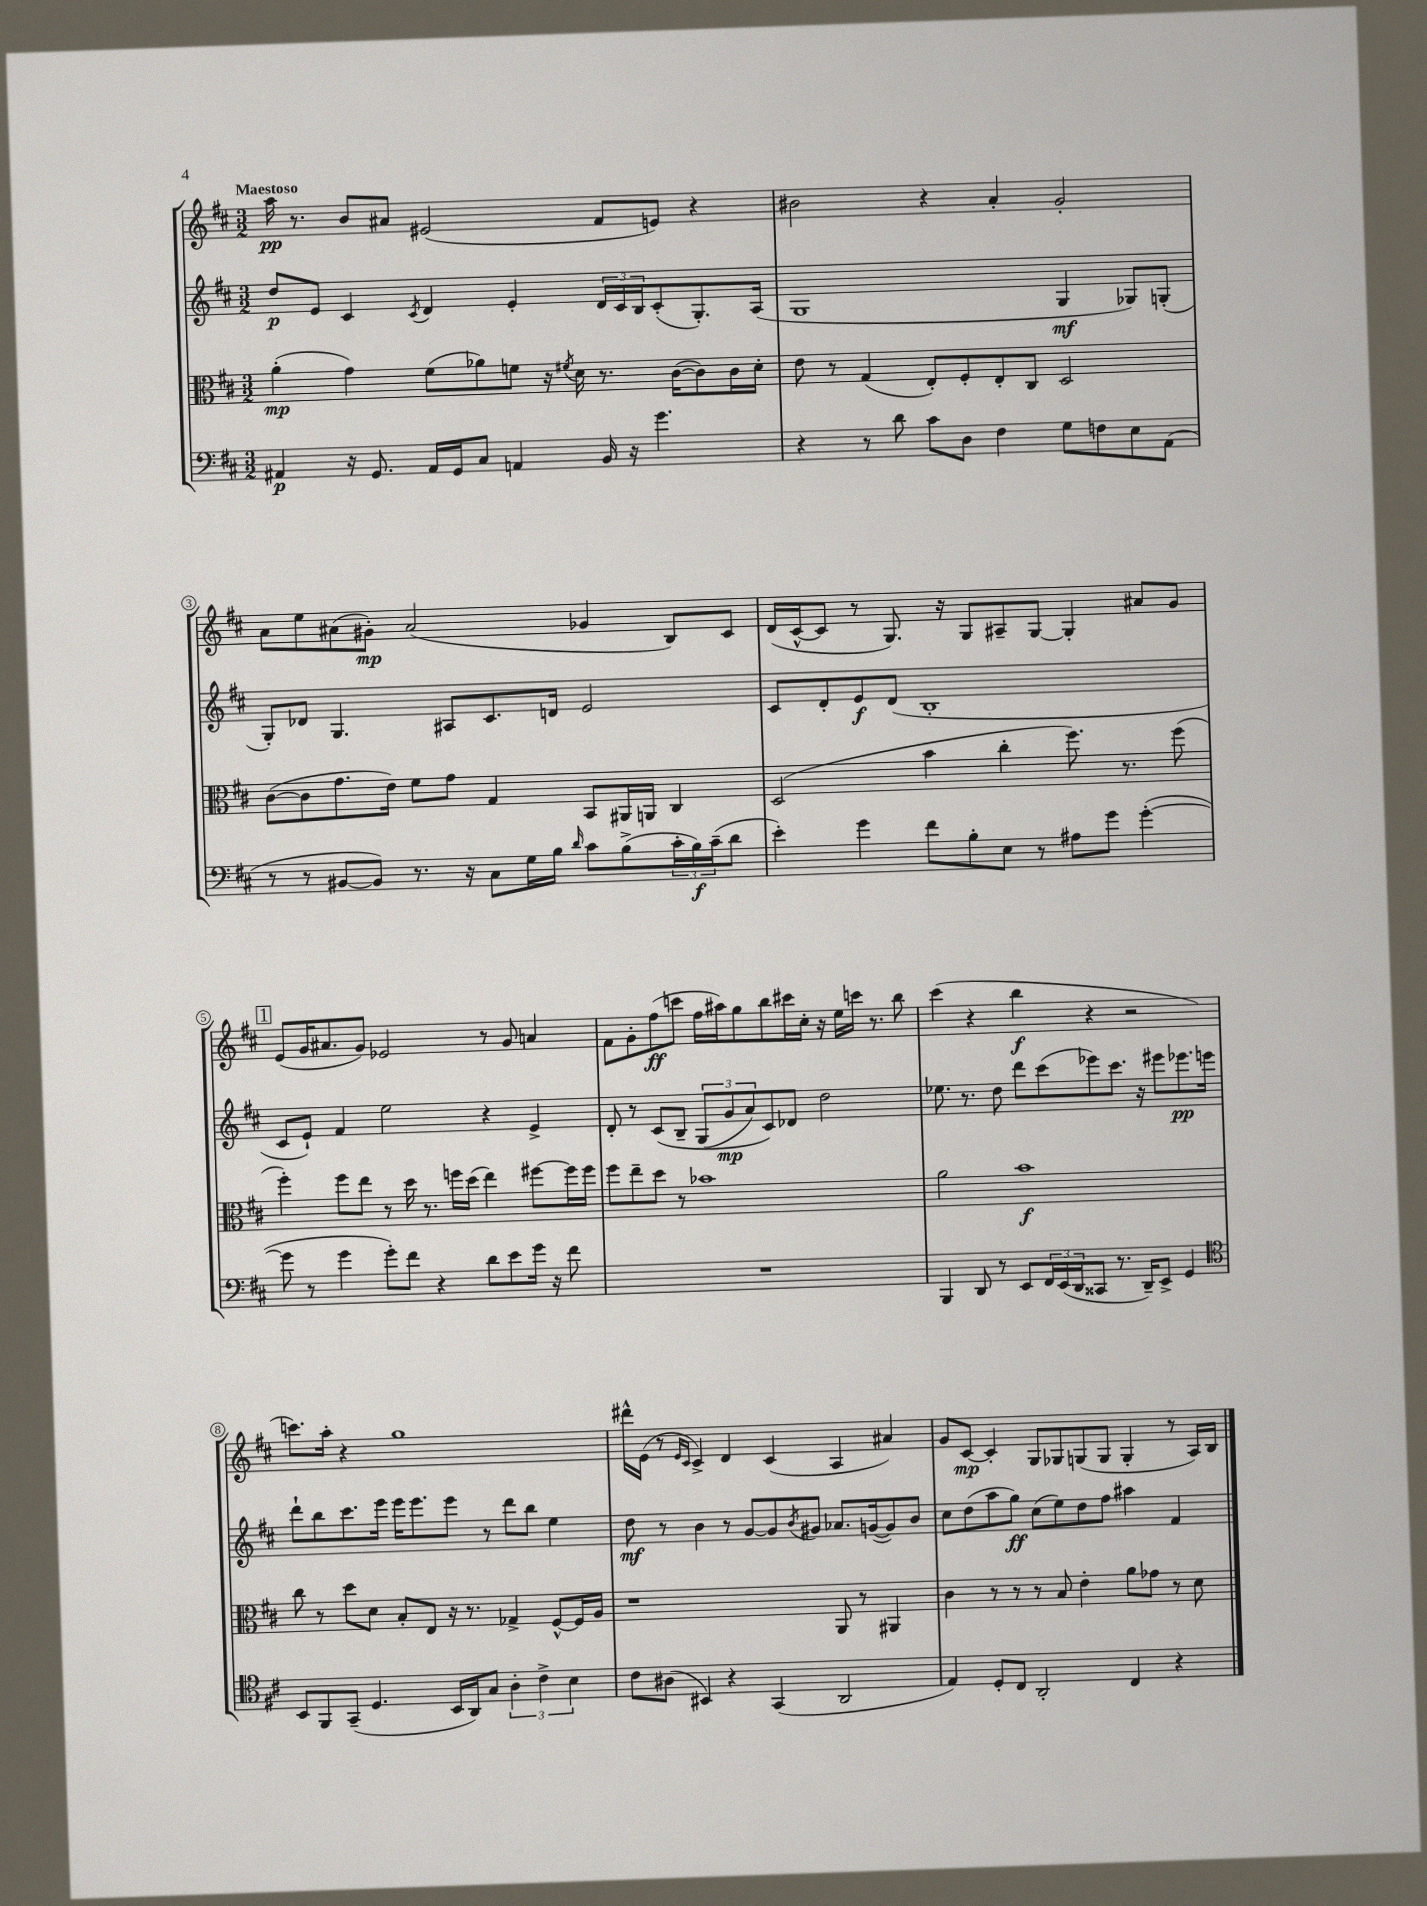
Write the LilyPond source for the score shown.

<<
\new StaffGroup <<
\new Staff = "s0" {
    \clef treble \key d \major \numericTimeSignature \time 3/2 \tempo "Maestoso"
    a''16\pp r8. b'8 ais'8 eis'2( fis'8 e'8) r4 |
    bis'2 r4 a'4-. g'2-. |
    a'8 e''8 ais'8( gis'8-.\mp) ais'2( ges'4 b8) cis'8 |
    d'16( cis'16~-^ cis'8 r8 g8.) r16 g8 ais8-- g8~ g4-. ais'8 g'8 |
    \mark \markup { \box "1" } e'8( g'16 ais'8. g'8) ees'2 r8 g'8 a'4 |
    fis'8 g'8-. fis''8\ff( c'''8 fis''16 ais''16) g''8 b''8 cis'''16 cis''16-. r16 e''16 c'''16 r8. b''8 |
    cis'''4( r4 b''4\f r4 r2 |
    c'''8.) a''16-. r4 g''1 |
    dis'''16-^ e'16( r8 \grace { e'16 cis'16 } cis'4->) d'4 cis'4( a4 ais'4) |
    g'8 cis'8~\mp cis'4-. g8 ges8 g8( g8 g4-. r8 a16) b16 \bar "|." |
}
\new Staff = "s1" {
    \clef treble \key d \major \numericTimeSignature \time 3/2
    d''8\p e'8 cis'4 \acciaccatura { cis'8 } d'4 e'4-. \tuplet 3/2 { d'16 cis'16 b16 } cis'8-.( g8.-.) a16( |
    g1 g4\mf ges8) g8-.( |
    g8-.) des'8 g4. ais8 cis'8. d'16 e'2 |
    cis'8 d'8-. e'8\f d'8( b1-. |
    \mark \markup { \box "1" } cis'8 e'8-!) fis'4 e''2 r4 e'4-> |
    d'8-. r8 cis'8\( b8-- \tuplet 3/2 { g8( g'8\mp a'8) } cis'8\) des'8 d''2 |
    ees''8. r8. d''8 d'''8 cis'''8( ees'''8) cis'''8. r16 eis'''8 ees'''8.\pp e'''16 |
    d'''8-! b''8 cis'''8. e'''16 e'''16 e'''8. e'''8 r8 d'''8 b''8 e''4 |
    d''8\mf r8 b'4 r8 g'8~ g'8 \acciaccatura { b'8 } gis'8 aes'8. g'16~( g'8) b'8 |
    cis''8 d''8( a''8 g''8\ff) cis''8( e''8) d''8 fis''8 ais''4 fis'4 \bar "|." |
}
\new Staff = "s2" {
    \clef alto \key d \major \numericTimeSignature \time 3/2
    a'4-.\mp( g'4) fis'8( aes'8) f'8 r16 \acciaccatura { fis'8 } d'16 r8. cis'16~( cis'8) cis'16 d'16-. |
    e'8 r8 g4( e8-.) fis8-. e8-. cis8 d2 |
    cis'8~( cis'8 g'8. e'16) fis'8 g'8 g4 b,8 ais,16 a,16 cis4 |
    d2( b'4 cis''4-. fis''8.) r8. fis''8( |
    \mark \markup { \box "1" } fis''4-.) fis''8 e''8 r8 d''16 r8. f''16 d''16( e''4) fis''8~ fis''16 fis''16 |
    fis''8 e''8-- d''8 r8 bes'1 |
    a'2 b'1\f |
    cis''8 r8 d''8 d'8 b8-. e8 r16 r8. ges4-> fis8~-^ fis16 a16 |
    r1 a,8 r8 ais,4 |
    cis'4 r8 r8 r8 b8 e'4-. a'8 ges'8 r8 d'8 \bar "|." |
}
\new Staff = "s3" {
    \clef bass \key d \major \numericTimeSignature \time 3/2
    ais,4\p r16 g,8. ais,16 g,16 cis8 a,4 b,16 r16 g'4. |
    r4 r8 d'8 cis'8 d8 fis4 g8 f8 e8 a,8( |
    r8 r8 bis,8~ bis,8) r8. r16 cis8 g16 b16 \grace { d'16 } cis'8 b8->( \tuplet 3/2 { cis'16-. b16\f) cis'16--( } d'8 |
    e'4-.) g'4 fis'8 b8-. e8 r8 ais8 g'8 g'4~-.( |
    \mark \markup { \box "1" } g'8 r8 g'4 g'8-.) fis'8 r4 d'8 e'8 g'16 r16 fis'8 |
    R1. |
    b,,4 d,8 r8 e,8 \tuplet 3/2 { fis,16 e,16( d,16 } cisis,8 r8. d,16--) e,8-> g,4 |
    \clef tenor b,8 fis,8 g,8--( d4. b,16 a,16) g8 \tuplet 3/2 { a4-. cis'4-> b4 } |
    cis'8 ais8( bis,4) r4 g,4( a,2 |
    e4) d8-. cis8 a,2-. cis4 r4 \bar "|." |
}
>>
>>
\layout { \context { \Score \override BarNumber.stencil = #(make-stencil-circler 0.1 0.3 ly:text-interface::print) } }
